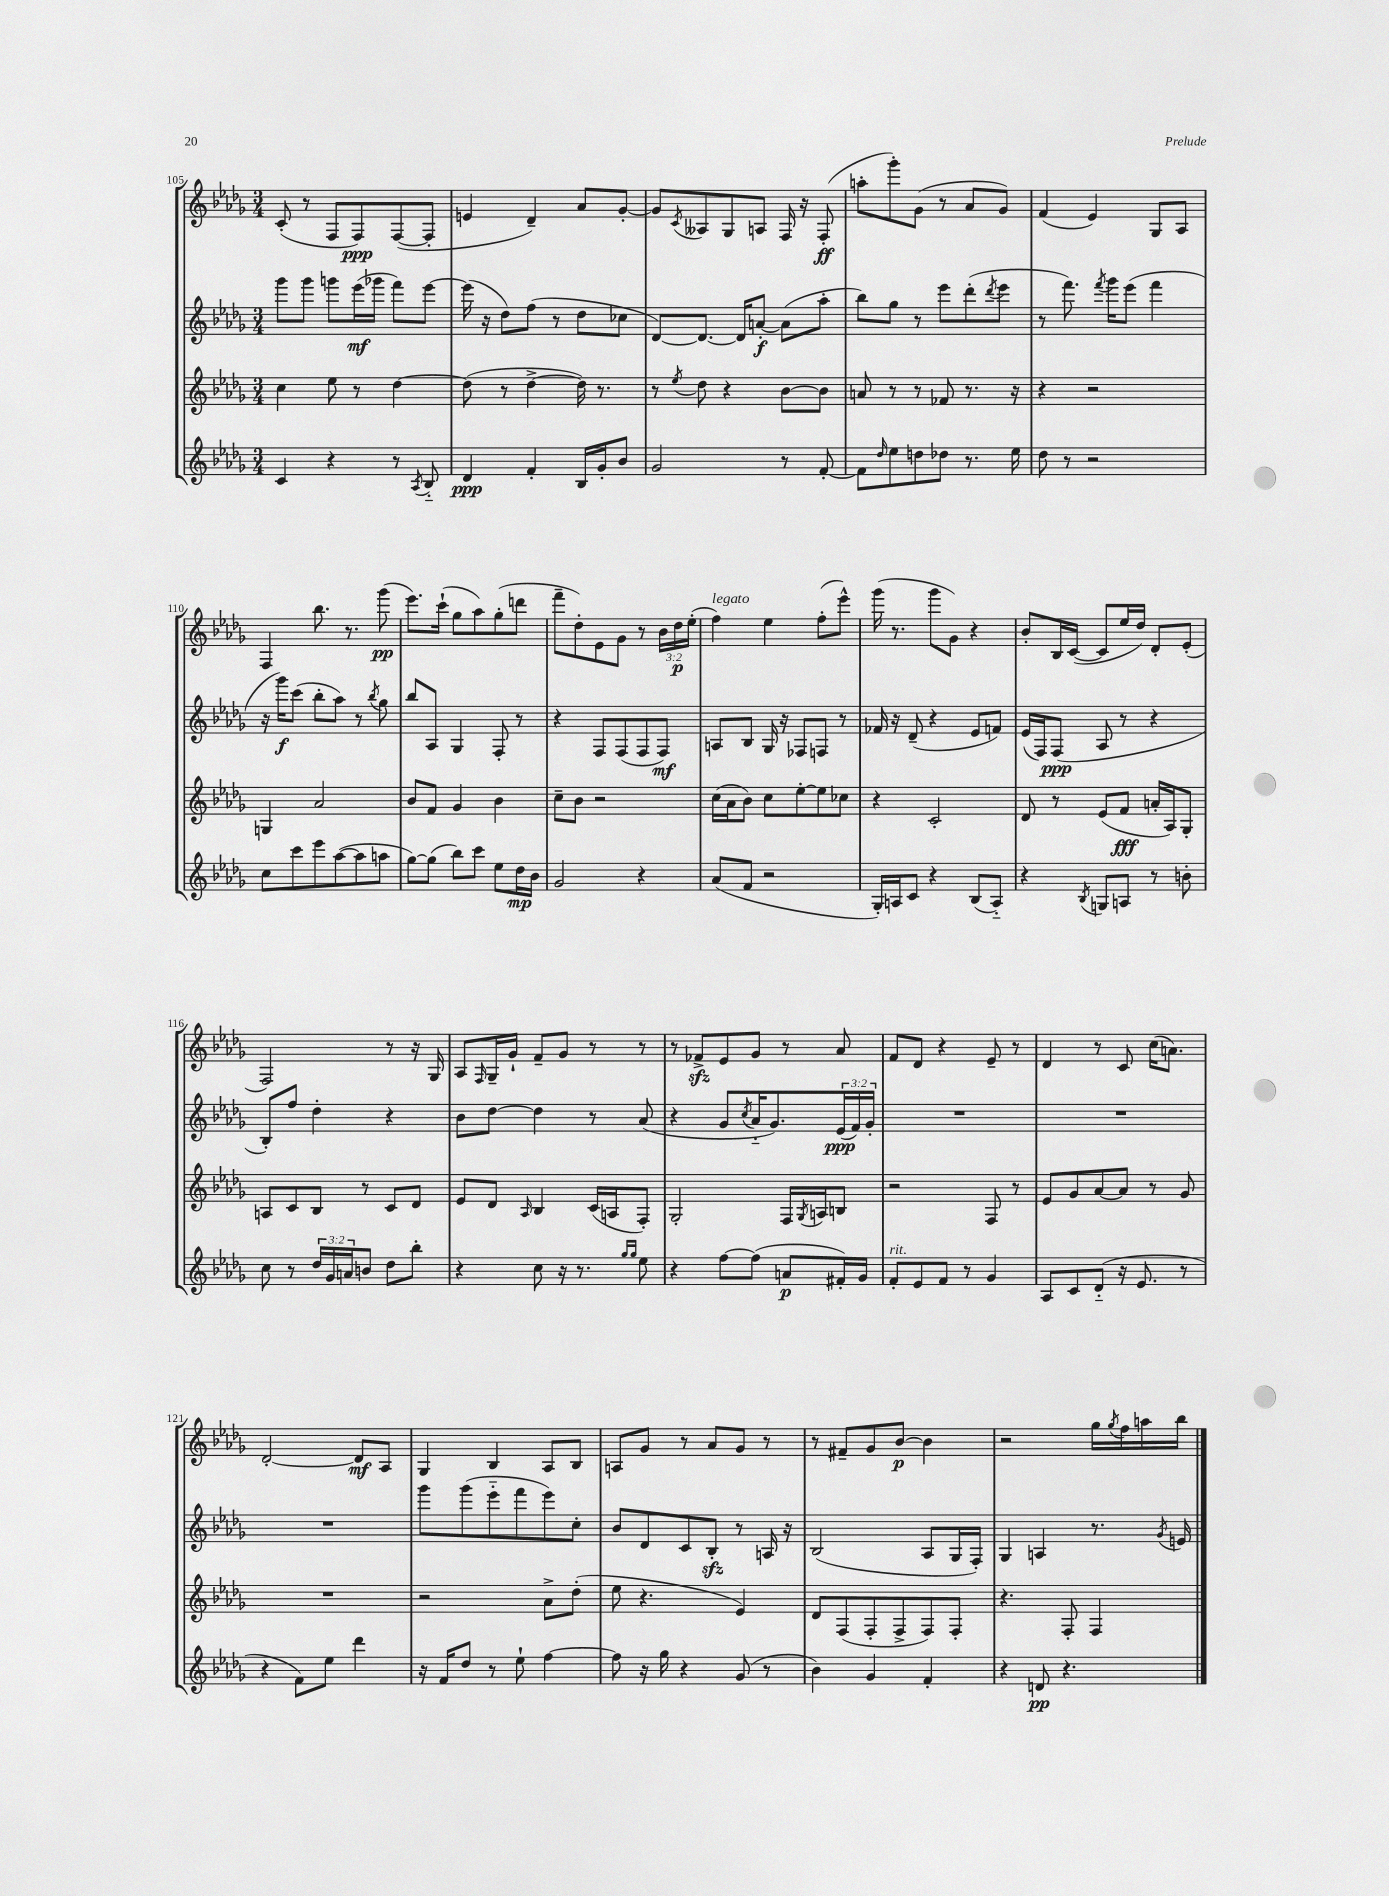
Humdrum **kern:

**kern	**kern	**kern	**kern
*staff4	*staff3	*staff2	*staff1
*clefG2	*clefG2	*clefG2	*clefG2
*k[b-e-a-d-g-]	*k[b-e-a-d-g-]	*k[b-e-a-d-g-]	*k[b-e-a-d-g-]
*M3/4	*M3/4	*M3/4	*M3/4
4c	4cc	8ggg-	(8c'
.	.	8ggg-	8r
4r	8ee-	8ggg	8F
.	8r	(16eee-	8F)
.	.	16ggg-	.
8r	[4dd-	8fff)	([8F
8qA-	.	.	.
8B-'~	.	[8eee-	8F']
=	=	=	=
4d-	(8dd-]	(16eee-]	4e
.	.	16r	.
.	8r	8dd-)	.
4f'	[4dd-^	(8ff	4d-~)
.	.	8r	.
16B-	16dd-])	8dd-	8a-
16g-'	8.r	.	.
8b-	.	8cc-	[8g-'
=	=	=	=
2g-	8r	[8d-)	8g-]
.	8qee-	.	8qc
.	8dd-	8.d-_	8A--
.	4r	.	8G-
.	.	16d-]	.
.	.	[8a'	8A
8r	[8b-	(8a]	16F
.	.	.	16r
[8f'	8b-]	8aa-'	(8F'
=	=	=	=
8f]	8a	8bb-)	8aa'
16qqdd-	.	.	.
8ee-	8r	8gg-	8ggg-')
8dd	8r	8r	(8g-
8dd-	8f-	8eee-	8r
8.r	8.r	(8ddd-'	8a-
.	.	8qddd-	.
.	.	8eee-	8g-)
16ee-	16r	.	.
=	=	=	=
8dd-	4r	8r	(4f
8r	.	8.fff)	.
2r	2r	.	4e-)
.	.	8qfff	.
.	.	16ggg-	.
.	.	(8eee-	.
.	.	4fff	8G-
.	.	.	8A-
=	=	=	=
8cc	4G	16r	4F
.	.	16ggg-)	.
8ccc	.	(8ccc	.
8eee-	2a-	8bb-'	8.bb-
([8aa-	.	8aa-)	.
.	.	.	8.r
8aa-]	.	8r	.
.	.	8qbb-	.
8aa	.	8gg-	(8ggg-
=	=	=	=
[8gg-)	8b-	8bb-	8.eee-)
(8gg-]	8f	8A-	.
.	.	.	(16ccc`
8bb-)	4g-	4G-	8gg-
8ccc	.	.	8aa-)
8ee-	4b-	8F'	(8gg-'
16dd-	.	8r	8ddd
16b-	.	.	.
=	=	=	=
2g-	8cc~	4r	8fff~
.	8b-	.	8dd-')
.	2r	8F	8e-
.	.	(8F	8g-
4r	.	8F	8r
.	.	8F)	24b-
.	.	.	24dd-
.	.	.	(24ee-'
=	=	=	=
(8a-	(16cc	8A	4ff)
.	16a-	.	.
8f	8b-)	8B-	.
2r	8cc	16G-	4ee-
.	.	16r	.
.	[8ee-'	8F-	.
.	8ee-]	8F	(8ff'
.	8cc-	8r	8eee-^^)
=	=	=	=
16G-')	4r	16f-	(16ggg-
16A	.	16r	8.r
8c	.	(8d-~	.
4r	2c'	4r	8ggg-
.	.	.	8g-)
(8B-	.	8e-	4r
8A'~)	.	8f)	.
=	=	=	=
4r	8d-	(16e-	8b-'
.	.	16F)	.
.	8r	(8F	16B-
.	.	.	([16c
8qB-	.	.	.
8G	(8e-	8A-	8c]
8A	8f	8r	16ee-
.	.	.	16dd-)
8r	16a'	4r	8d-'
.	16A-)	.	.
8b'	8G-'	.	(8e-'
=	=	=	=
8cc	8A	8B-')	2F)
8r	8c	8ff	.
24dd-	8B-	4dd-'	.
24g-	.	.	.
24a	.	.	.
8b	8r	.	.
8dd-	8c	4r	8r
8bb-'	8d-	.	16r
.	.	.	16G-
=	=	=	=
4r	8e-	8b-	8A-
.	.	.	16qqF
.	8d-	[8dd-	16G-~
.	.	.	16g-`
.	16qqA-	.	.
8cc	4B-	4dd-]	8f~
16r	.	.	8g-
8.r	.	.	.
.	(16c	8r	8r
.	16A	.	.
16qqgg-	.	.	.
16qqgg-	.	.	.
8ee-	8F')	(8a-	8r
=	=	=	=
4r	2G-'	4r	8r
.	.	.	8f-^
[8ff	.	8g-	8e-
.	.	8qcc	.
(8ff]	.	16a-'~	8g-
.	.	8.g-)	.
8a	16F	.	8r
.	8qG-	.	.
.	16A	.	.
16f#')	8B	(24e-	8a-
.	.	24f)	.
16g-	.	.	.
.	.	24g-'	.
=	=	=	=
8f'	2r	2.r	8f
8e-	.	.	8d-
8f	.	.	4r
8r	.	.	.
4g-	8F	.	8e-~
.	8r	.	8r
=	=	=	=
8A-	8e-	2.r	4d-
8c	8g-	.	.
(8d-'~	[8a-	.	8r
16r	8a-]	.	8c
8.e-	.	.	.
.	8r	.	(16cc
.	.	.	8.a)
8r	8g-	.	.
=	=	=	=
4r	2.r	2.r	[2d-'
8f)	.	.	.
8ee-	.	.	.
4ddd-	.	.	8d-]
.	.	.	8A-
=	=	=	=
16r	2r	8ggg-	4G-
16f	.	.	.
8dd-	.	(8ggg-	.
8r	.	8eee-'~	4B-
8ee-`	.	8fff	.
[4ff	8a-^	8eee-)	8A-
.	(8dd-'	8cc'	8B-
=	=	=	=
8ff]	8ee-	8b-	8A
16r	4.r	8d-	8g-
16gg-	.	.	.
4r	.	8c	8r
.	.	8B-'	8a-
(8g-	4e-)	8r	8g-
8r	.	16A	8r
.	.	16r	.
=	=	=	=
4b-)	8d-	(2B-	8r
.	(8F	.	8f#~
4g-	8F'	.	8g-
.	8F^	.	[8b-
4f'	8F)	8A-	4b-]
.	8F'	16G-	.
.	.	16F')	.
=	=	=	=
4r	4.r	4G-	2r
8d	.	4A	.
4.r	8F'	.	.
.	4F	8.r	16gg-
.	.	.	8qgg-
.	.	.	16ff
.	.	.	16aa
.	.	8qg-	.
.	.	16e	16bb-
==	==	==	==
*-	*-	*-	*-
